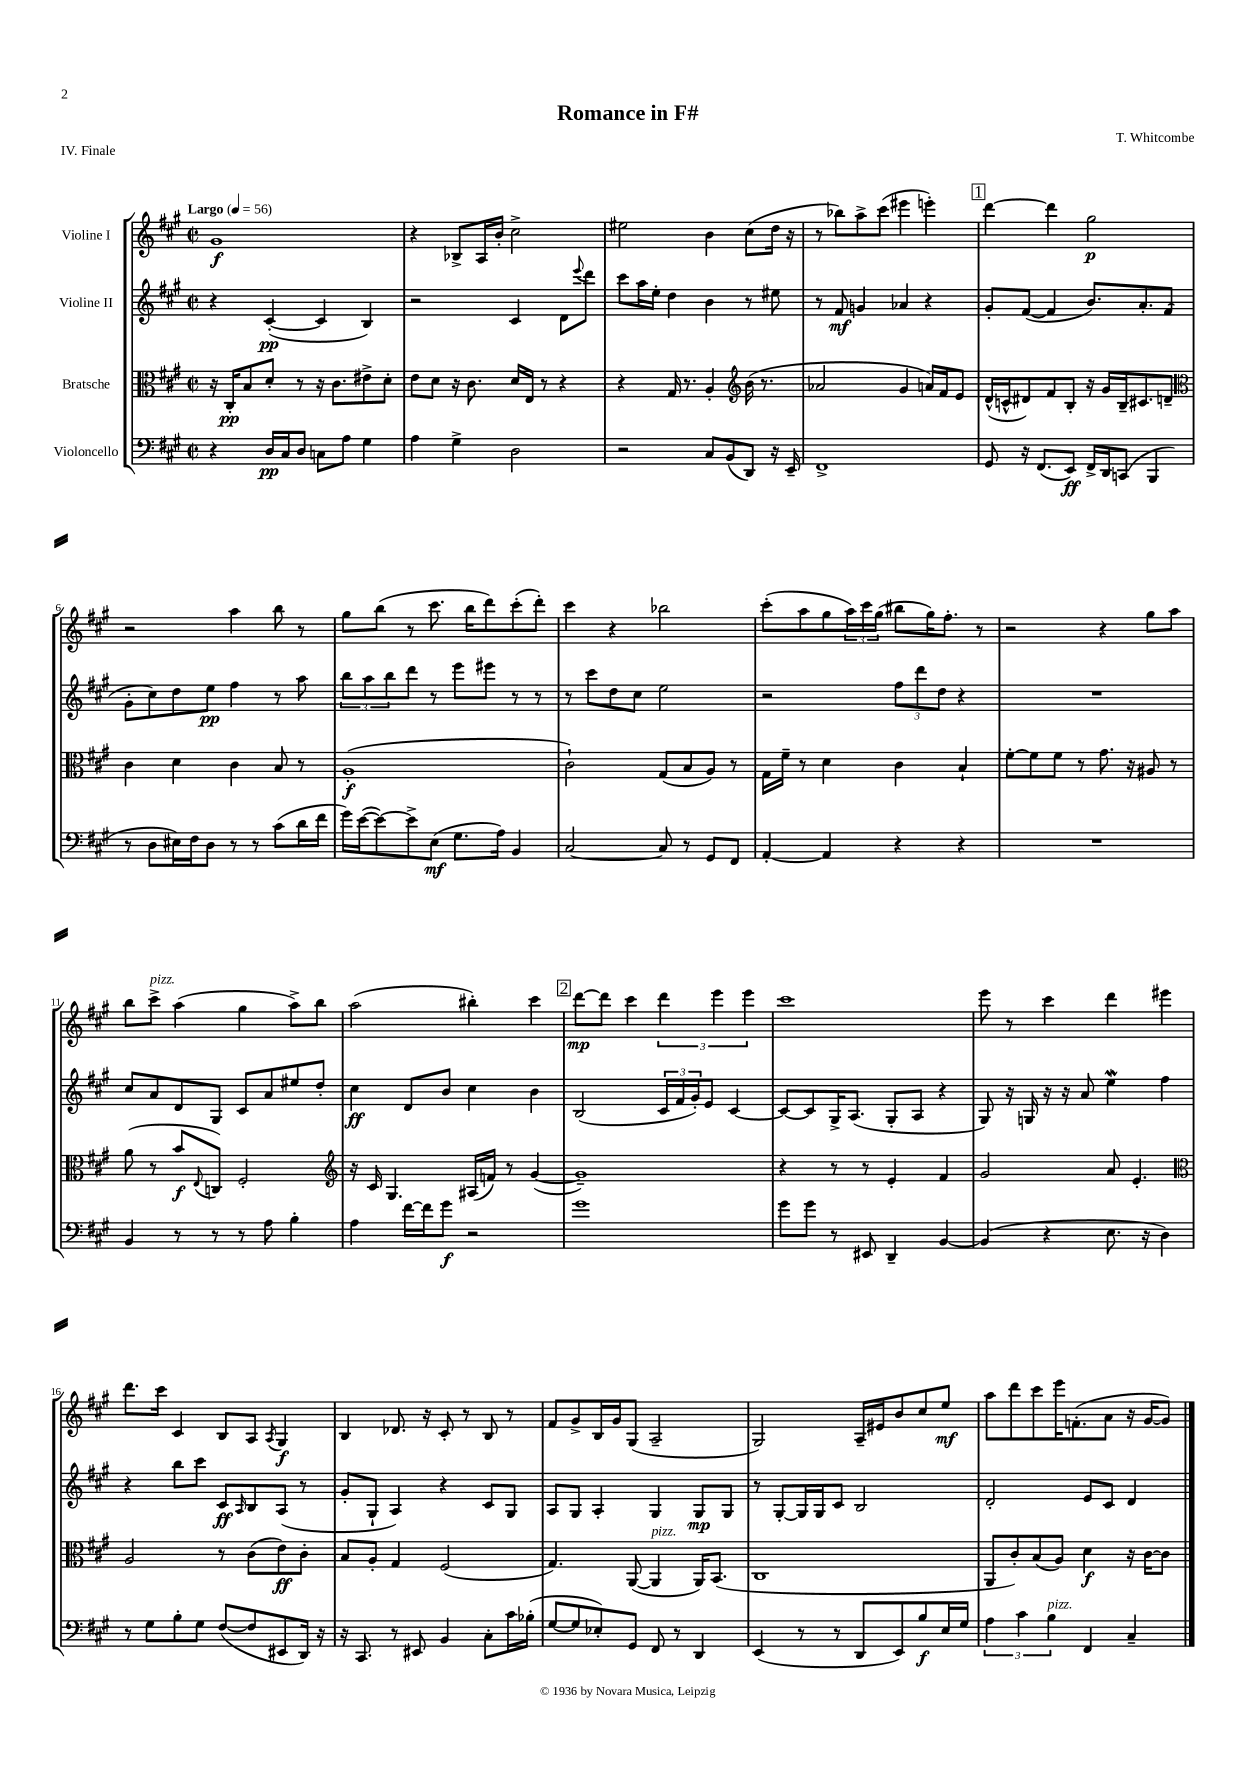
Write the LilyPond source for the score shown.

\header { title = "Romance in F#" composer = "T. Whitcombe" piece = "IV. Finale" }
<<
\new StaffGroup <<
\new Staff = "s0" \with { instrumentName = "Violine I" } {
    \clef treble \key a \major \defaultTimeSignature \time 2/2 \tempo "Largo" 4 = 56
    gis'1\f |
    r4 bes8-> a16 b'16-. cis''2-> |
    eis''2 b'4 cis''8( d''16 r16 |
    r8 bes''8) a''8-> cis'''8( eis'''4 e'''4-.) |
    \mark \markup { \box "1" } d'''4~ d'''4 gis''2\p |
    r2 a''4 b''8 r8 |
    gis''8 b''8( r8 cis'''8. b''16 d'''8) cis'''8-.( d'''8-.) |
    cis'''4 r4 bes''2 |
    cis'''8-.( a''8 gis''8 \tuplet 3/2 { a''16) cis'''16 gis''16( } bis''8 gis''16) fis''8.-. r8 |
    r2 r4 gis''8 a''8 |
    b''8 cis'''8->^\markup { \italic "pizz." } a''4( gis''4 a''8->) b''8 |
    a''2( bis''4-.) cis'''4 |
    \mark \markup { \box "2" } d'''8~\mp d'''8 cis'''4 \tuplet 3/2 { d'''4 e'''4 e'''4 } |
    cis'''1 |
    e'''8 r8 cis'''4 d'''4 eis'''4 |
    d'''8. cis'''16 cis'4 b8 a8 \acciaccatura { a8 } gis4\f |
    b4 des'8. r16 cis'8-. r8 b8 r8 |
    fis'8 gis'8-> b16 gis'16 gis8( a2-- |
    gis2) a16-- eis'16 b'8 cis''8 e''8\mf |
    a''8 d'''8 cis'''8 e'''16 f'8.-.( a'8 r16 gis'16~ gis'8) \bar "|." |
}
\new Staff = "s1" \with { instrumentName = "Violine II" } {
    \clef treble \key a \major \defaultTimeSignature \time 2/2
    r4 cis'4~-.\pp( cis'4 b4) |
    r2 cis'4 d'8 \appoggiatura { e'''8 } d'''8 |
    cis'''8 a''16 e''16-. d''4 b'4 r8 eis''8 |
    r8 fis'8\mf g'4 aes'4 r4 |
    \mark \markup { \box "1" } gis'8-. fis'8~( fis'4 b'8.) a'8.-. fis'8( |
    gis'8-. cis''8) d''8 e''8\pp fis''4 r8 a''8 |
    \tuplet 3/2 { b''8 a''8 b''8 } d'''8 r8 e'''8 eis'''8 r8 r8 |
    r8 cis'''8 d''8 cis''8 e''2 |
    r2 \tuplet 3/2 { fis''8 d'''8 d''8 } r4 |
    R1 |
    cis''8 a'8 d'8 gis8 cis'8 a'8 eis''8 d''8-. |
    cis''4\ff d'8 b'8 cis''4 b'4 |
    \mark \markup { \box "2" } b2( \tuplet 3/2 { cis'16 fis'16 gis'16-.) } e'8 cis'4~ |
    cis'8~ cis'8 gis16-> a8.( gis8-. a8 r4 |
    gis8) r16 g16 r16 r16 a'8 e''4\mordent fis''4 |
    r4 b''8 cis'''8 cis'8\ff \grace { a16 } b8 a8( r8 |
    gis'8-. gis8-! a4) r4 cis'8 gis8 |
    a8 gis8 a4-. gis4 gis8\mp gis8 |
    r8 gis8~-. gis16 gis16 cis'8 b2 |
    d'2-. e'8 cis'8 d'4 \bar "|." |
}
\new Staff = "s2" \with { instrumentName = "Bratsche" } {
    \clef alto \key a \major \defaultTimeSignature \time 2/2
    r16 cis16-.\pp b8 d'8-. r8 r16 cis'8. eis'8-> d'8-. |
    e'8 d'8 r16 cis'8. d'16 e16 r8 r4 |
    r4 gis16 r8. a4-. \clef treble b'16( r8. |
    aes'2 gis'4 a'16) fis'16 e'8 |
    \mark \markup { \box "1" } d'16-^( c'16-^ dis'8) fis'8 b8-. r16 gis'16 b16-- cis'8. d'8-- |
    \clef alto cis'4 d'4 cis'4 b8 r8 |
    a1-.\f( |
    cis'2-!) gis8( b8 a8) r8 |
    gis16 fis'16-- r8 d'4 cis'4 b4-! |
    fis'8~-. fis'8 fis'8 r8 gis'8. r16 ais8 r8 |
    a'8( r8 b'8\f \appoggiatura { e8 } c8) fis2-. |
    \clef treble r16 cis'16 gis4. ais16( f'16) r8 gis'4~( |
    \mark \markup { \box "2" } gis'1--) |
    r4 r8 r8 e'4-. fis'4 |
    gis'2 a'8 e'4.-. |
    \clef alto a2 r8 cis'8( e'8\ff) cis'8-. |
    b8 a8-. gis4 fis2( |
    gis4.) a,8~( a,4^\markup { \italic "pizz." } a,16) b,8.( |
    cis1 |
    a,8 cis'8-.) b8( a8) d'4\f r16 cis'16~ cis'8 \bar "|." |
}
\new Staff = "s3" \with { instrumentName = "Violoncello" } {
    \clef bass \key a \major \defaultTimeSignature \time 2/2
    r4 d16\pp cis16 d8 c8 a8 gis4 |
    a4 gis4-> d2 |
    r2 cis8 b,8( d,8) r16 e,16-- |
    fis,1-> |
    \mark \markup { \box "1" } gis,8 r16 fis,8.( e,8\ff) fis,16-> d,16 c,8( b,,4 |
    r8 d8 eis16) fis16 d8 r8 r8 cis'8( d'16 fis'16 |
    gis'16) e'16~( e'8~) e'8-> e8\mf( gis8. a16) b,4 |
    cis2~ cis8 r8 gis,8 fis,8 |
    a,4~-. a,4 r4 r4 |
    R1 |
    b,4 r8 r8 r8 a8 b4-. |
    a4 fis'16~ fis'16 gis'8\f r2 |
    \mark \markup { \box "2" } gis'1 |
    gis'8 gis'8 r8 eis,8 d,4-- b,4~ |
    b,4( r4 e8. r16 d4) |
    r8 gis8 b8-. gis8 fis8~( fis8 eis,8 d,16) r16 |
    r16 cis,8. r8 eis,8 b,4 cis8-. cis'16 bes16-.( |
    gis8~ gis8 ees8-.) gis,8 fis,8 r8 d,4 |
    e,4( r8 r8 d,8 e,8) b8\f e16 gis16 |
    \tuplet 3/2 { a4 cis'4 b4^\markup { \italic "pizz." } } fis,4 cis4-- \bar "|." |
}
>>
>>
